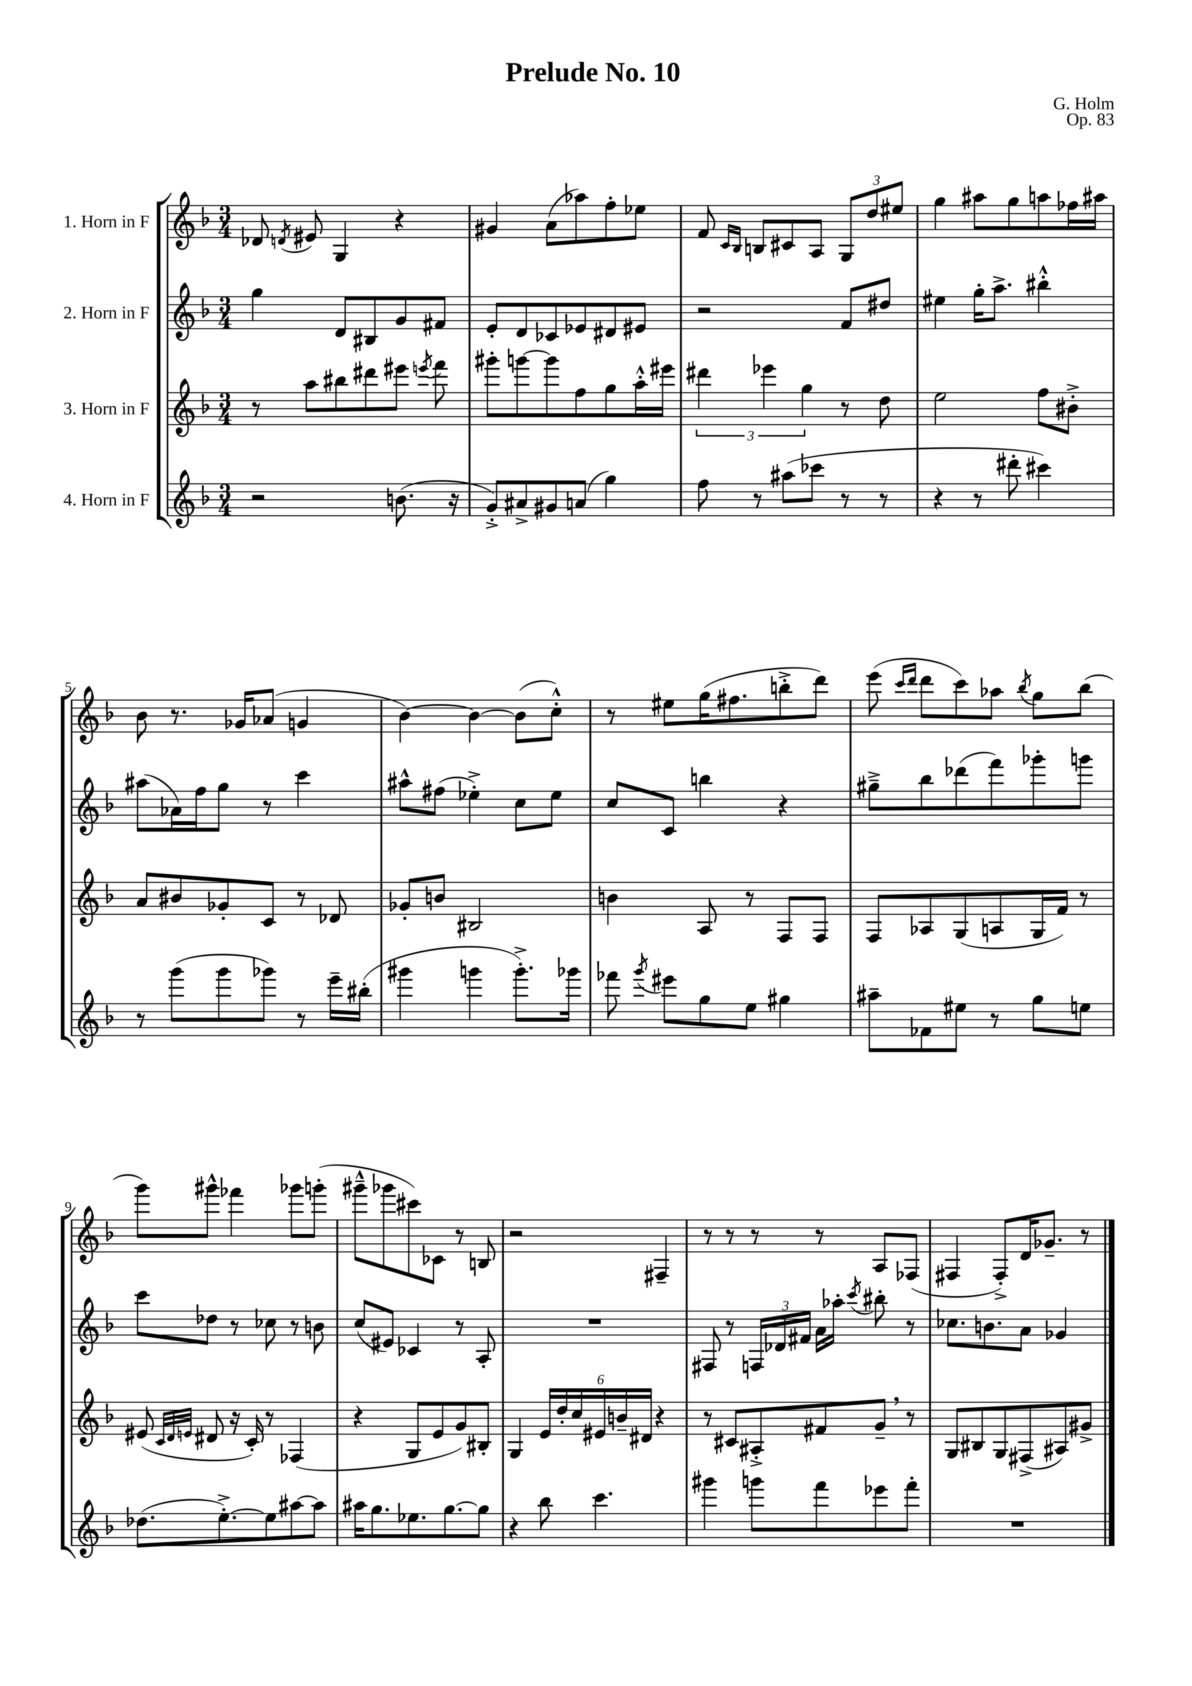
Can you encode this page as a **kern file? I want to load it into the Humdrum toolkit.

**kern	**kern	**kern	**kern
*staff4	*staff3	*staff2	*staff1
*clefG2	*clefG2	*clefG2	*clefG2
*k[b-]	*k[b-]	*k[b-]	*k[b-]
*M3/4	*M3/4	*M3/4	*M3/4
2r	8r	4gg	8d-
.	.	.	8qd
.	8aa	.	8e#
.	8bb#	8d	4G
.	8ddd#	8B#	.
(8.b	8eee#	8g	4r
.	8qeee	.	.
.	8fff	8f#	.
16r	.	.	.
=	=	=	=
8g'^)	8ggg#'	8e'	4g#
8a#^	[8ggg	8d	.
8g#	8ggg]	8c-	(8a
(8a	8ff	8e-	8aa-)
4gg)	8gg	8d#	8ff'
.	16aa'^^	8e#	8ee-
.	16eee#	.	.
=	=	=	=
8ff	6ddd#	2r	8f
.	.	.	16qqc
.	.	.	16qqB-
8r	.	.	8B
.	6eee-	.	.
(8aa#	.	.	8c#
.	6gg	.	.
8ccc-	.	.	8A
8r	8r	8f	12G
.	.	.	12dd
8r	8dd	8dd#	.
.	.	.	12ee#
=	=	=	=
4r	2ee	4ee#	4gg
8r	.	16gg'	8aa#
.	.	8.aa^	.
8ddd#'	.	.	8gg
4ccc#)	8ff	4bb#'^^	8aa
.	8b#'^	.	16ff-
.	.	.	16aa#
=	=	=	=
8r	8a	(8aa#	8b-
(8ggg	8b#	16a-)	8.r
.	.	16ff	.
8ggg	8g-'	8gg	.
.	.	.	16g-
8ggg-)	8c	8r	(8a-
8r	8r	4ccc	4g
16eee~	8d-	.	.
(16bb#'	.	.	.
=	=	=	=
4ggg#	8g-'	8aa#^^	[4b-)
.	8b	(8ff#	.
4ggg	2B#	4ee-'^)	4b-_
8.ggg'^)	.	8cc	(8b-]
.	.	8ee-	8cc'^^)
16ggg-	.	.	.
=	=	=	=
8fff-	4b	8cc	8r
8qggg	.	.	.
8eee#	.	8c	8ee#
8gg	8A	4bb	(16gg
.	.	.	8.ff#
8ee	8r	.	.
4gg#	8F	4r	8bb'^
.	8F	.	8ddd)
=	=	=	=
8aa#~	8F	8gg#~^	(8eee
.	.	.	16qqccc
.	.	.	16qqddd
8f-	8A-	8bb-	8ddd
8ee#	(8G	(8ddd-	8ccc)
8r	8A	8fff)	8aa-
.	.	.	8qbb-
8gg	16G	8ggg-'	8gg
.	16f)	.	.
8ee	8r	8ggg	(8bb-
=	=	=	=
(8.dd-	(8e#	8ccc	8ggg)
.	32qqc	.	.
.	32qqd	.	.
.	32qqe	.	.
.	8d#	8dd-	8ggg#^^
[8.ee'^)	.	.	.
.	16r	8r	4fff-
.	16c')	.	.
8ee]	8r	8cc-	.
[8aa#	(4F-	8r	8ggg-
8aa#]	.	8b	(8ggg'
=	=	=	=
16aa#	4r	(8cc	8ggg#~^^
8.gg	.	.	.
.	.	8e#)	8ggg-
8.ee-	8G	4c-	8ccc#)
.	8e	.	8c-
[8.gg	.	.	.
.	8g)	8r	8r
8gg]	8B#'	8A'	8B
=	=	=	=
4r	4G	2.r	2r
8bb-	24e	.	.
.	24dd'	.	.
.	24cc	.	.
4.ccc	24e#	.	.
.	24b~	.	.
.	24d#	.	.
.	4r	.	4F#~
=	=	=	=
4ggg#	8r	8F#	8r
.	8c#	8r	8r
8ggg	8A#'^	24F	8r
.	.	24d-	.
.	.	24f#	.
8fff	8f#	16a	8r
.	.	16aa-'	.
.	.	8qccc	.
8eee-	8g~	8bb#'	8A
8fff'	8r	8r	(8F-
=	=	=	=
2.r	8G	8.cc-	4F#
.	8B#	.	.
.	.	8.b	.
.	8G	.	8F#'^)
.	(8F#^	8a	16d
.	.	.	8.g-~
.	8A#)	4g-	.
.	8g#^	.	8r
==	==	==	==
*-	*-	*-	*-
